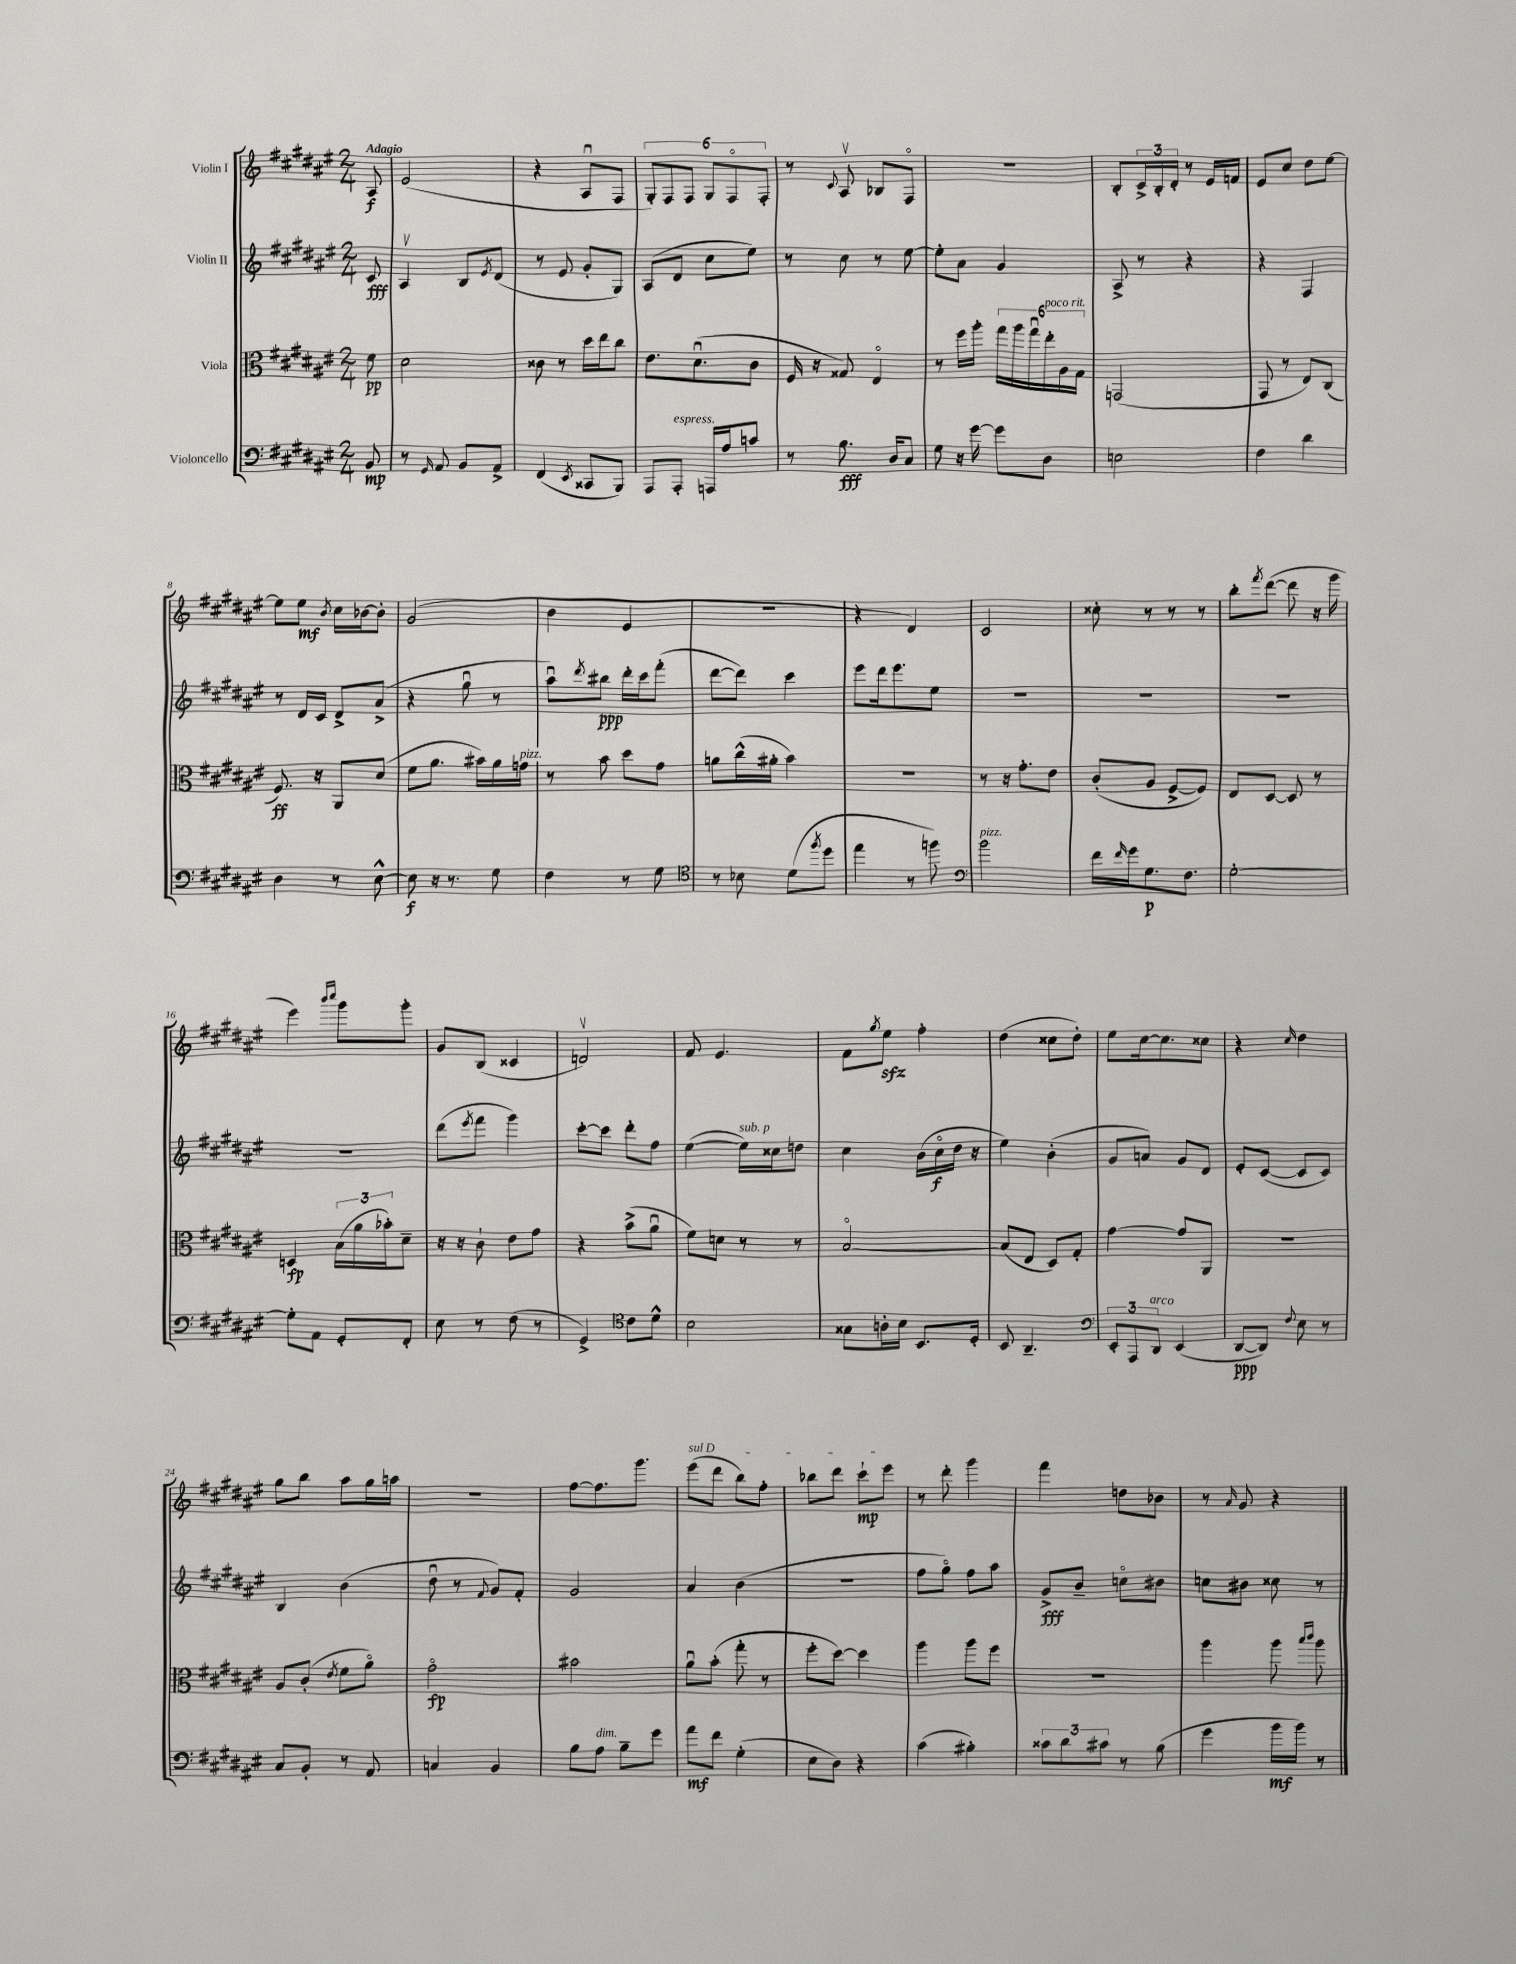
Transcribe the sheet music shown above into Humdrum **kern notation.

**kern	**dynam	**kern	**dynam	**kern	**dynam	**kern	**dynam
*part4	*part4	*part3	*part3	*part2	*part2	*part1	*part1
*staff4	*staff4	*staff3	*staff3	*staff2	*staff2	*staff1	*staff1
*I"Violoncello	*	*I"Viola	*	*I"Violin II	*	*I"Violin I	*
*clefF4	*	*clefC3	*	*clefG2	*	*clefG2	*
*k[f#c#g#d#a#e#]	*	*k[f#c#g#d#a#e#]	*	*k[f#c#g#d#a#e#]	*	*k[f#c#g#d#a#e#]	*
*M2/4	*	*M2/4	*	*M2/4	*	*M2/4	*
=	=	=	=	=	=	=	=
!	!	!	!	!	!	!LO:TX:a:B:t=Adagio	!
8BB/	mp	8f#\	pp	8c#/	fff	8A#/	f
=1	=1	=1	=1	=1	=1	=1	=1
8r	.	2d#\	.	4A#v/	.	(2e#/	.
16qqGG#/	.	.	.	.	.	.	.
8AA#/	.	.	.	.	.	.	.
8BB/L	.	.	.	8B/L	.	.	.
.	.	.	.	8qe#/	.	.	.
8AA#^/J	.	.	.	(8d#/J	.	.	.
=2	=2	=2	=2	=2	=2	=2	=2
(4FF#/	.	8c##X\	.	8r	.	4r	.
.	.	8r	.	8e#/	.	.	.
8qEE#/	.	.	.	.	.	.	.
8CC##X/L	.	16dd#\LL	.	8g#'/L	.	8A#u/L	.
.	.	16ee#\J	.	.	.	.	.
8BBB/J)	.	8cc#\J	.	8G#/J)	.	8F#/J	.
=3	=3	=3	=3	=3	=3	=3	=3
8AAA#/L	.	8.e#\L	.	(8A#/L	.	12G#'/L)	.
.	.	.	.	.	.	12F#/	.
!LO:TX:a:i:t=espress.	!	!	!	!	!	!	!
8AAA#'/J	.	.	.	8d#/J	.	.	.
.	.	.	.	.	.	12F#/J	.
.	.	(8.d#u\	.	.	.	.	.
16AAAn/LL	.	.	.	8cc#\L	.	12G#/L	.
16A#/J	.	.	.	.	.	.	.
.	.	.	.	.	.	12F#/	.
8cn/J	.	8c#\J	.	8ee#\J)	.	.	.
.	.	.	.	.	.	12F#'/J	.
=4	=4	=4	=4	=4	=4	=4	=4
8r	.	16F#/	.	8r	.	8r	.
.	.	16r	.	.	.	.	.
.	.	.	.	.	.	8qqc#/	.
8.B\	fff	8G##X/)	.	8cc#\	.	8A#v/	.
.	.	4E#/	.	8r	.	8B-X/L	.
16D#/KL	.	.	.	.	.	.	.
8C#/J	.	.	.	[8ee#\	.	8F#/J	.
=5	=5	=5	=5	=5	=5	=5	=5
8G#\	.	8r	.	8ee#'\L]	.	2r	.
16r	.	16ff#\LL	.	8a#\J	.	.	.
[16g#\	.	16aa#'\JJ	.	.	.	.	.
8g#\L]	.	24gg#\LL	.	4g#/	.	.	.
.	.	24aa#\	.	.	.	.	.
.	.	24gg#u\	.	.	.	.	.
!	!	!LO:TX:a:i:t=poco rit.	!	!	!	!	!
8D#\J	.	24ee#'\	.	.	.	.	.
.	.	24A#\	.	.	.	.	.
.	.	24G#\JJ	.	.	.	.	.
=6	=6	=6	=6	=6	=6	=6	=6
2En\	.	(2GGn/	.	8A#^/	.	8B'/L	.
.	.	.	.	8r	.	24c#^/L	.
.	.	.	.	.	.	24B'/	.
.	.	.	.	.	.	24d#'/JJ	.
.	.	.	.	4r	.	8r	.
.	.	.	.	.	.	16e#/LL	.
.	.	.	.	.	.	16fn/JJ	.
=7	=7	=7	=7	=7	=7	=7	=7
4F#\	.	8GG#/	.	4r	.	8e#/L	.
.	.	8r	.	.	.	8cc#/J	.
4d#\	.	8E#/L)	.	4F#/	.	8dd#\L	.
.	.	(8C#/J	.	.	.	[8ee#\J	.
!!LO:LB:g=z
=8	=8	=8	=8	=8	=8	=8	=8
4D#\	.	8.F#/)	ff	8r	.	8ee#\L]	.
.	.	.	.	16d#/LL	.	8ee#\J	mf
.	.	16r	.	16c#/JJ	.	.	.
.	.	.	.	.	.	8qb/	.
8r	.	8AA#/L	.	8d#^/L	.	16cc#\LL	.
.	.	.	.	.	.	[16b-X\J	.
[8E#^^\	.	(8d#/J	.	(8a#^/J	.	8b-'\J]	.
=9	=9	=9	=9	=9	=9	=9	=9
8E#\]	f	8f#\L	.	4r	.	(2g#/	.
16r	.	8.a#\J	.	.	.	.	.
8.r	.	.	.	.	.	.	.
.	.	.	.	8gg#u\	.	.	.
.	.	16b#X\LL)	.	.	.	.	.
8G#\	.	16a#\	.	8r	.	.	.
!	!	!LO:TX:a:i:t=pizz.	!	!	!	!	!
.	.	16gn\JJ	.	.	.	.	.
=10	=10	=10	=10	=10	=10	=10	=10
4F#\	.	8r	.	8aa#u\L)	.	4b\	.
.	.	.	.	8qddd#/	.	.	.
.	.	8b\	.	8bb#X\J	ppp	.	.
8r	.	8dd#\L	.	16ddd#'\LL	.	4e#/	.
.	.	.	.	16ccc#\J	.	.	.
8G#\	.	8g#\J	.	(8fff#'\J	.	.	.
=11	=11	=11	=11	=11	=11	=11	=11
*clefC4	*	*	*	*	*	*	*
8r	.	8an\L	.	[8ddd#\L	.	2r	.
8B-X\	.	(16cc#^^\L	.	8ddd#\J])	.	.	.
.	.	16a#X'\JJ	.	.	.	.	.
(8d#\L	.	4b\)	.	4ccc#\	.	.	.
8qff#/	.	.	.	.	.	.	.
8dd#\J	.	.	.	.	.	.	.
=12	=12	=12	=12	=12	=12	=12	=12
4ee#\	.	2r	.	8eee#\L	.	4r	.
.	.	.	.	16ddd#\k	.	.	.
.	.	.	.	8.eee#\	.	.	.
8r	.	.	.	.	.	4d#/)	.
8ffn\)	.	.	.	8ee#\J	.	.	.
=13	=13	=13	=13	=13	=13	=13	=13
*clefF4	*	*	*	*	*	*	*
!LO:TX:a:i:t=pizz.	!	!	!	!	!	!	!
2b\	.	8r	.	2r	.	2c#/	.
.	.	16r	.	.	.	.	.
.	.	8.g#'\L	.	.	.	.	.
.	.	8e#\J	.	.	.	.	.
=14	=14	=14	=14	=14	=14	=14	=14
16f#\LL	.	(8c#'/L	.	2r	.	8cc##X'\	.
16qqf#/	.	.	.	.	.	.	.
16g#\J	.	.	.	.	.	.	.
8.G#\	p	8A#/J	.	.	.	8r	.
.	.	[8F#^/L	.	.	.	8r	.
8.F#\J	.	.	.	.	.	.	.
.	.	8F#/J])	.	.	.	8r	.
=15	=15	=15	=15	=15	=15	=15	=15
[2G#'\	.	8E#/L	.	2r	.	8bb'\L	.
.	.	.	.	.	.	8qfff#/	.
.	.	[8D#/J	.	.	.	([8ddd#\J	.
.	.	8D#/]	.	.	.	8ddd#\]	.
.	.	8r	.	.	.	16r	.
.	.	.	.	.	.	16ggg#\	.
!!LO:LB:g=z
=16	=16	=16	=16	=16	=16	=16	=16
8G#'\L]	.	4Dn/	fp	2r	.	4eee#\)	.
8AA#\J	.	.	.	.	.	.	.
.	.	.	.	.	.	16qqbbb/LL	.
.	.	.	.	.	.	16qqcccc#/JJ	.
8GG#'/L	.	(24B\LL	.	.	.	8ggg#\L	.
.	.	24a#\	.	.	.	.	.
.	.	24b-X'\J)	.	.	.	.	.
8FF#'/J	.	8d#~\J	.	.	.	8ggg#'\J	.
=17	=17	=17	=17	=17	=17	=17	=17
8E#\	.	16r	.	(8ddd#\L	.	8g#/L	.
.	.	16r	.	.	.	.	.
.	.	.	.	8qeee#/	.	.	.
8r	.	8c#`\	.	8fff#\J	.	(8B/J	.
(8F#\	.	8e#\L	.	4ggg#\)	.	4c##X/	.
8r	.	8g#\J	.	.	.	.	.
=18	=18	=18	=18	=18	=18	=18	=18
4GG#^/)	.	4r	.	[8ccc#'\L	.	2dnv/)	.
.	.	.	.	8ccc#\J]	.	.	.
*clefC4	*	*	*	*	*	*	*
8c#\L	.	(8b^\L	.	8ddd#'\L	.	.	.
8d#^^\J	.	8a#u\J	.	8ff#\J	.	.	.
=19	=19	=19	=19	=19	=19	=19	=19
2B\	.	8f#\L)	.	([4ee#\	.	8f#/	.
.	.	8dn\J	.	.	.	4.e#/	.
!	!	!	!	!LO:TX:a:i:t=sub. p	!	!	!
.	.	8r	.	16ee#\LL])	.	.	.
.	.	.	.	16cc##X\J	.	.	.
.	.	8r	.	8ddn\J	.	.	.
=20	=20	=20	=20	=20	=20	=20	=20
8G##X\L	.	[2B/	.	4cc#\	.	8f#\L	.
.	.	.	.	.	.	8qgg#/	.
16An'\L	.	.	.	.	.	8ee#zz\J	.
16B\JJ	.	.	.	.	.	.	.
8.BB/L	.	.	.	(16b\LL	.	4ff#'\	.
.	.	.	.	16cc#\	f	.	.
.	.	.	.	16dd#\JJ	.	.	.
16D#'/Jk	.	.	.	16r	.	.	.
=21	=21	=21	=21	=21	=21	=21	=21
8BB/	.	(8B/L]	.	4ee#\)	.	(4dd#\	.
4.AA#~/	.	8E#/J	.	.	.	.	.
.	.	8D#/L)	.	(4b'\	.	8cc##X\L	.
.	.	8G#'/J	.	.	.	8dd#'\J)	.
=22	=22	=22	=22	=22	=22	=22	=22
*clefF4	*	*	*	*	*	*	*
12EE#'/L	.	[4g#\	.	8g#/L	.	8ee#\L	.
12AAA#/	.	.	.	.	.	.	.
.	.	.	.	8an/J)	.	[16cc#\k	.
!LO:TX:a:i:t=arco	!	!	!	!	!	!	!
12DD#/J	.	.	.	.	.	.	.
.	.	.	.	.	.	8.cc#\]	.
(4EE#/	.	8g#/L]	.	8g#/L	.	.	.
.	.	8AA#/J	.	8d#/J	.	8cc##X\J	.
=23	=23	=23	=23	=23	=23	=23	=23
[8DD#/L	ppp	2r	.	8e#'/L	.	4r	.
8DD#/J])	.	.	.	([8c#/J	.	.	.
8qqF#/	.	.	.	.	.	16qqcc#/	.
8E#\	.	.	.	8c#/L]	.	4dd#\	.
8r	.	.	.	8c#/J)	.	.	.
!!LO:LB:g=z
=24	=24	=24	=24	=24	=24	=24	=24
8C#/L	.	8A#/L	.	4B/	.	8gg#\L	.
8BB'/J	.	(8c#'/J	.	.	.	8bb\J	.
.	.	8qe#/	.	.	.	.	.
8r	.	8f#\L	.	(4b\	.	8aa#\L	.
8AA#/	.	8a#\J)	.	.	.	16gg#\L	.
.	.	.	.	.	.	16aan\JJ	.
=25	=25	=25	=25	=25	=25	=25	=25
4Cn/	.	2g#\	fp	8dd#u\	.	2r	.
.	.	.	.	8r	.	.	.
.	.	.	.	8qqf#/	.	.	.
4BB/	.	.	.	8g#/L)	.	.	.
.	.	.	.	8f#'/J	.	.	.
=26	=26	=26	=26	=26	=26	=26	=26
8B\L	.	2b#X\	.	2g#/	.	[8ff#\L	.
!LO:TX:a:i:t=dim.	!	!	!	!	!	!	!
8A#\J	.	.	.	.	.	8.ff#\]	.
8B~\L	.	.	.	.	.	.	.
.	.	.	.	.	.	8.ggg#\J	.
8g#\J	.	.	.	.	.	.	.
=27	=27	=27	=27	=27	=27	=27	=27
!	!	!	!	!	!	!LO:TX:a:i:t=sul D	!
8a#\L	mf	8a#u\L	.	4a#/	.	(8eee#\L	.
8f#\J	.	(8b'\J	.	.	.	8ddd#\J	.
(4G#'\	.	8gg#'\	.	(4b\	.	8bb\L)	.
.	.	8r	.	.	.	8ff#'\J	.
=28	=28	=28	=28	=28	=28	=28	=28
8E#\L	.	8ff#'\L	.	2r	.	8bb-X\L	.
8D#\J)	.	[8dd#\J)	.	.	.	8ddd#\J	.
4r	.	4dd#\]	.	.	.	8ccc#`\L	mp
.	.	.	.	.	.	8eee#\J	.
=29	=29	=29	=29	=29	=29	=29	=29
(4c#\	.	4aa#\	.	8ff#\L	.	8r	.
.	.	.	.	8gg#\J)	.	8ddd#'\	.
4B#X'\)	.	8aa#\L	.	8ff#\L	.	4ggg#\	.
.	.	8ff#\J	.	8aa#\J	.	.	.
=30	=30	=30	=30	=30	=30	=30	=30
12c##X\L	.	2r	.	8g#^/L	fff	4fff#\	.
12d#\	.	.	.	.	.	.	.
.	.	.	.	8b~/J	.	.	.
12c#X\J	.	.	.	.	.	.	.
8r	.	.	.	8ccn\L	.	8ddn\L	.
(8B\	.	.	.	8b#X\J	.	8b-X\J	.
=31	=31	=31	=31	=31	=31	=31	=31
4g#\	.	4aa#\	.	8ccn\L	.	8r	.
.	.	.	.	.	.	16qqa#/	.
.	.	.	.	8b#X\J	.	8g#/	.
16b\LL	mf	8aa#\	.	8cc##X\	.	4r	.
16b\JJ)	.	.	.	.	.	.	.
.	.	16qqbb/LL	.	.	.	.	.
.	.	16qqccc#/JJ	.	.	.	.	.
8r	.	8aa#\	.	8r	.	.	.
==	==	==	==	==	==	==	==
*-	*-	*-	*-	*-	*-	*-	*-
